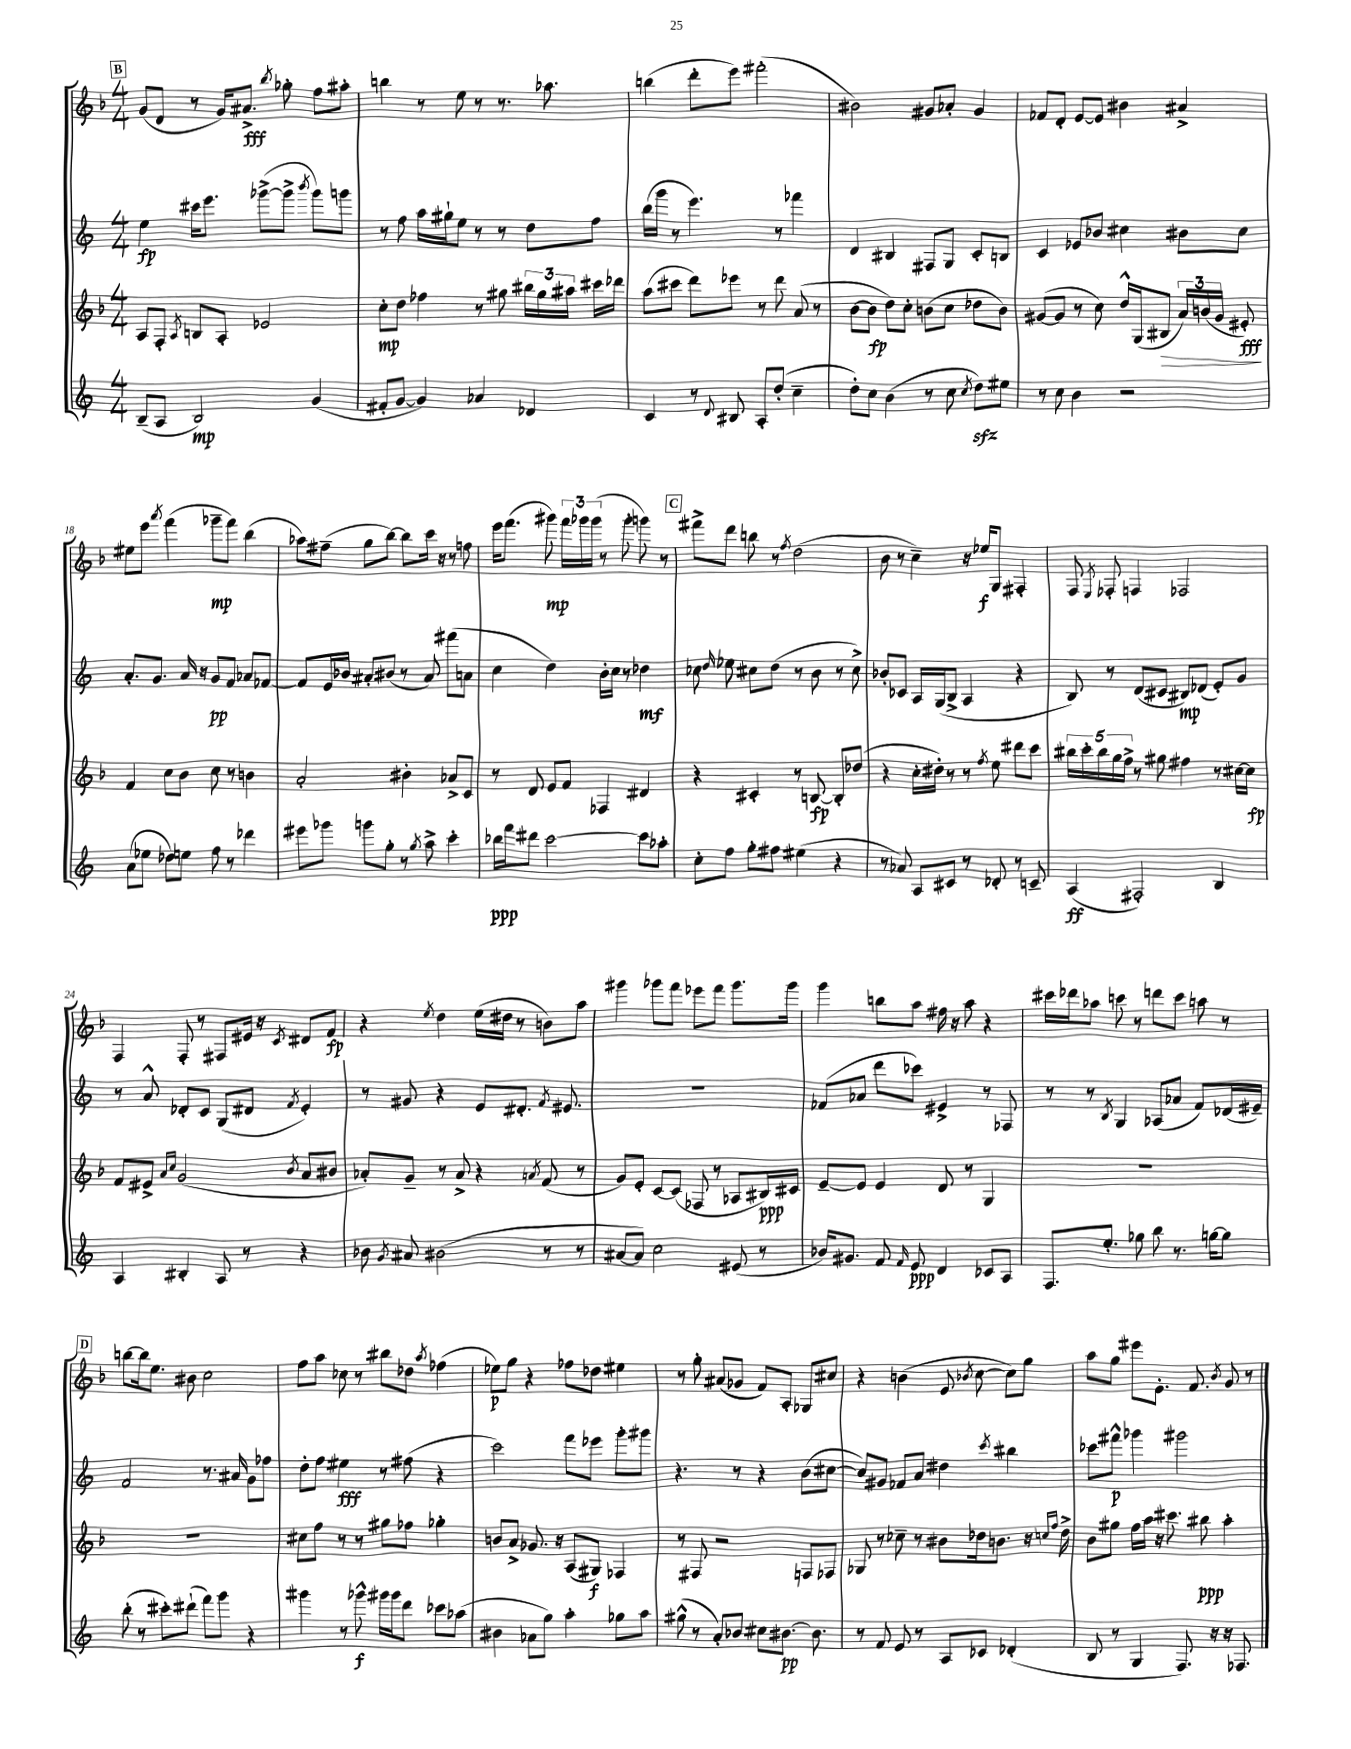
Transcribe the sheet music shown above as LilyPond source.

<<
\new StaffGroup <<
\new Staff = "s0" {
    \clef treble \key f \major \numericTimeSignature \time 4/4
    \autoBeamOff \mark \markup { \box "B" } g'8[( d'8] r8 g'16[) ais'8.]->\fff \acciaccatura { bes''8 } ges''8-. f''8[ ais''8]-. |
    b''4 r8 e''8 r8 r8. aes''8. |
    b''4( d'''8[-. e'''8]) fis'''2-.( |
    bis'2) gis'8[ aes'8]-. gis'4 |
    fes'8[ d'8]-. e'8[~ e'8] bis'4 ais'4-> |
    eis''8[ e'''8] \acciaccatura { a'''8 } f'''4( ges'''8[--\mp f'''8]) bes''4( |
    aes''8[) fis''8]--( g''8[ bes''8]~) bes''8[ c'''16] r16 r8 f''8 |
    e'''16[ f'''8.]( gis'''8\mp) \tuplet 3/2 { f'''16[ ges'''16 ges'''16]( } r8 ges'''8-. g'''8) r8 |
    \mark \markup { \box "C" } fis'''8[-> d'''8] b''8 r8 \acciaccatura { f''8 } d''2( |
    bes'8 r8 c''4--) r16 ees''16[\f g8] fis4-. |
    f8 \acciaccatura { e8 } fes8-. f4 fes2 |
    f4 f8-. r8 fis8[ eis'16] r16 \acciaccatura { c'8 } dis'8[ f'8]\fp |
    r4 \acciaccatura { e''8 } d''4 e''16[( dis''16] r8 b'8[) a''8] |
    gis'''4 ges'''8[ f'''8] ees'''8[ f'''8] ges'''8.[ ges'''16] |
    g'''4 b''8[ a''8] fis''16 r16 a''8 r4 |
    cis'''16[ des'''16 aes''8] c'''8 r8 d'''8[ c'''8] a''8 r8 |
    \mark \markup { \box "D" } b''8[~ b''16 e''8.] bis'8 c''2 |
    f''8[ a''8] ces''8 r8 bis''8[ des''8] \acciaccatura { a''8 } fes''4( |
    ees''8[\p) g''8] r4 fes''8[ des''8] eis''4 |
    r8 g''8-. ais'8[( ges'8] f'8[) a8]-. ges8[ cis''8] |
    r4 b'4( e'8 \acciaccatura { bes'8 } c''8~ c''8[) g''8] |
    a''8[ g''8] eis'''8[ e'8.]-. f'8. \acciaccatura { bes'8 } g'8 r8 \bar "|." |
}
\new Staff = "s1" {
    \clef treble \key c \major \numericTimeSignature \time 4/4
    \autoBeamOff \mark \markup { \box "B" } e''4\fp cis'''16[ e'''8.] ges'''8[~->( ges'''8]-> \acciaccatura { b'''8 } ges'''8[) g'''8] |
    r8 f''8 a''16[ gis''16-! e''8] r8 r8 d''8[ f''8] |
    b''16[( g'''16] r8 e'''4.) r8 fes'''4 |
    d'4 bis4 fis8[ g8] c'8[-. b8] |
    c'4 ees'8[ bes'8] cis''4 bis'8[ cis''8] |
    a'8.[-. g'8.] a'16 r16 g'8[\pp f'8] aes'8[ fes'8]~ |
    fes'8[ e'16 bes'16] ais'8[-. bis'8]( r8 ais'8) fis'''8[( a'8] |
    c''4 d''4) b'16[-. c''16] r8 des''4\mf |
    \mark \markup { \box "C" } ces''8 \grace { d''16 } ees''8 cis''8[ d''8]( r8 b'8 r8 cis''8->) |
    bes'8[-. ces'8] a16[ g16( b8]-> a4 r4 |
    b8) r8 d'8[( cis'8] bis8[\mp) des'8]( e'8[-.) g'8] |
    r8 a'8-^ des'8[-. c'8] g8[( dis'8] \acciaccatura { f'8 } e'4-.) |
    r8 gis'8 r4 e'8[ dis'8.]-. \acciaccatura { f'8 } eis'8. |
    R1 |
    fes'8[( aes'8] d'''8[ ces'''8]) eis'4-> r8 fes8 |
    r8 r8 \acciaccatura { b8 } g4 aes8[( aes'8] f'8[) des'16( eis'16]--) |
    \mark \markup { \box "D" } f'2 r8. ais'16 g'8[ fes''8] |
    d''8[-. f''8] eis''4\fff r8 fis''8( r4 |
    c'''2) f'''8[ ees'''8] g'''8[-. gis'''8] |
    r4. r8 r4 b'8[( cis''8]~ |
    cis''8[) gis'8] fes'8[ a'8] dis''4 \acciaccatura { c'''8 } bis''4 |
    ces'''8[ fis'''8]-^\p ges'''4 gis'''2 \bar "|." |
}
\new Staff = "s2" {
    \clef treble \key f \major \numericTimeSignature \time 4/4
    \autoBeamOff \mark \markup { \box "B" } a8[ f8]-. \acciaccatura { a8 } b8[ a8]-. ees'2 |
    c''8[-.\mp d''8] fes''4 r8 gis''8 \tuplet 3/2 { bis''16[ gis''16 ais''16] } cis'''16[ des'''16] |
    a''8[( cis'''8] d'''8[) ees'''8] r8 d'''8 a'8( r8 |
    bes'8[~ bes'8]\fp d''8[) c''8]-. b'8[( c''8] des''8[ b'8]) |
    gis'8[~( gis'8] r8 c''8) d''16[-^ g16( bis8]\> \tuplet 3/2 { a'16[) b'16( gis'16] } eis'8-.\fff\!) |
    f'4 c''8[ bes'8] c''8 r8 b'4 |
    a'2-. bis'4-. aes'8[-> c'8] |
    r8 d'8 e'8[ f'8] fes4 dis'4 |
    \mark \markup { \box "C" } r4 cis'4-. r8 b8~\fp b8[-. des''8]( |
    r4 c''16[-. dis''16]-.) r8 r8 \acciaccatura { f''8 } e''8 dis'''8[ c'''8] |
    \tuplet 5/4 { bis''16[ c'''16-. bis''16 g''16 f''16]-> } r8 gis''8 fis''4 r8 cis''16[~ cis''16]\fp |
    f'8[ eis'8]-> \grace { a'16[ c''16] } g'2( \acciaccatura { bes'8 } a'8[ bis'8] |
    aes'8[-.) g'8]-- r8 aes'8-> r4 \acciaccatura { a'8 } f'8( r8 |
    g'8[) e'8]-. c'8[~ c'8]( fes8 r8 aes8[ bis16\ppp) cis'16] |
    e'8[~-- e'8] e'4 d'8 r8 g4 |
    R1 |
    \mark \markup { \box "D" } R1 |
    cis''8[ f''8] r8 r8 gis''8[ fes''8] ges''4-. |
    b'8[ a'8]-> ges'8. r16 a8[( gis8]\f) fes4 |
    r8 fis8 r2 f8[ fes8] |
    ges8 r8 ces''8-- r8 bis'8[ des''16 b'8.] r16 \grace { c''16[ f''16] } des''16-> |
    bes'8[ gis''8] f''16[ a''16] r16 cis'''8. bis''8\ppp a''4-. \bar "|." |
}
\new Staff = "s3" {
    \clef treble \key c \major \numericTimeSignature \time 4/4
    \autoBeamOff \mark \markup { \box "B" } b8[--( a8] b2\mp) g'4( |
    fis'8[-. g'8]~ g'4) aes'4 des'4 |
    c'4 r8 \appoggiatura { d'8 } bis8 a8[-. d''8]-.( c''4-- |
    d''8[-.) c''8] b'4( r8 c''8 \acciaccatura { c''8 } d''8[\sfz) eis''8] |
    r8 c''8 b'4 r2 |
    a'8[( ees''8] des''8[) e''8] f''8 r8 des'''4 |
    eis'''8[ ges'''8] g'''8[ g''8]-. r8 \acciaccatura { g''8 } a''8-> c'''4-. |
    bes''16[\ppp f'''16 dis'''8] c'''2~ c'''8[ aes''8]-. |
    \mark \markup { \box "C" } c''8[-. f''8] g''8[-. fis''8] eis''4( r4 |
    r8 aes'8) a8[ cis'8] r8 des'8-. r8 c'8-- |
    a4\ff( fis2-.) b4 |
    a4 bis4-. a8 r8 r4 |
    bes'8 \acciaccatura { g'8 } ais'8 bis'2( r8 r8 |
    ais'8[~ ais'8]) c''2 eis'8( r8 |
    bes'16[) gis'8.] f'8 \grace { f'16 } e'8\ppp d'4 ces'8[ a8] |
    f8.[ e''8.]-. ges''8 b''8 r8. g''16[~ g''8] |
    \mark \markup { \box "D" } b''8-.( r8 cis'''8[-.) dis'''8]-!( f'''8[) g'''8] r4 |
    gis'''4 r8 ges'''8-^\f gis'''16[ gis'''16 d'''8] ces'''8[ aes''8]( |
    bis'4 aes'8[ g''8]) a''4-. ges''8[ a''8] |
    gis''8-^( r8 a'8[-.) bes'8] cis''8[ bis'8.]~\pp bis'8. |
    r8 f'8 e'8 r8 a8[ ces'8] des'4-.( |
    b8 r8 g4 f8.) r16 r16 fes8. \bar "|." |
}
>>
>>
\layout { \context { \Score currentBarNumber = #13 } }
